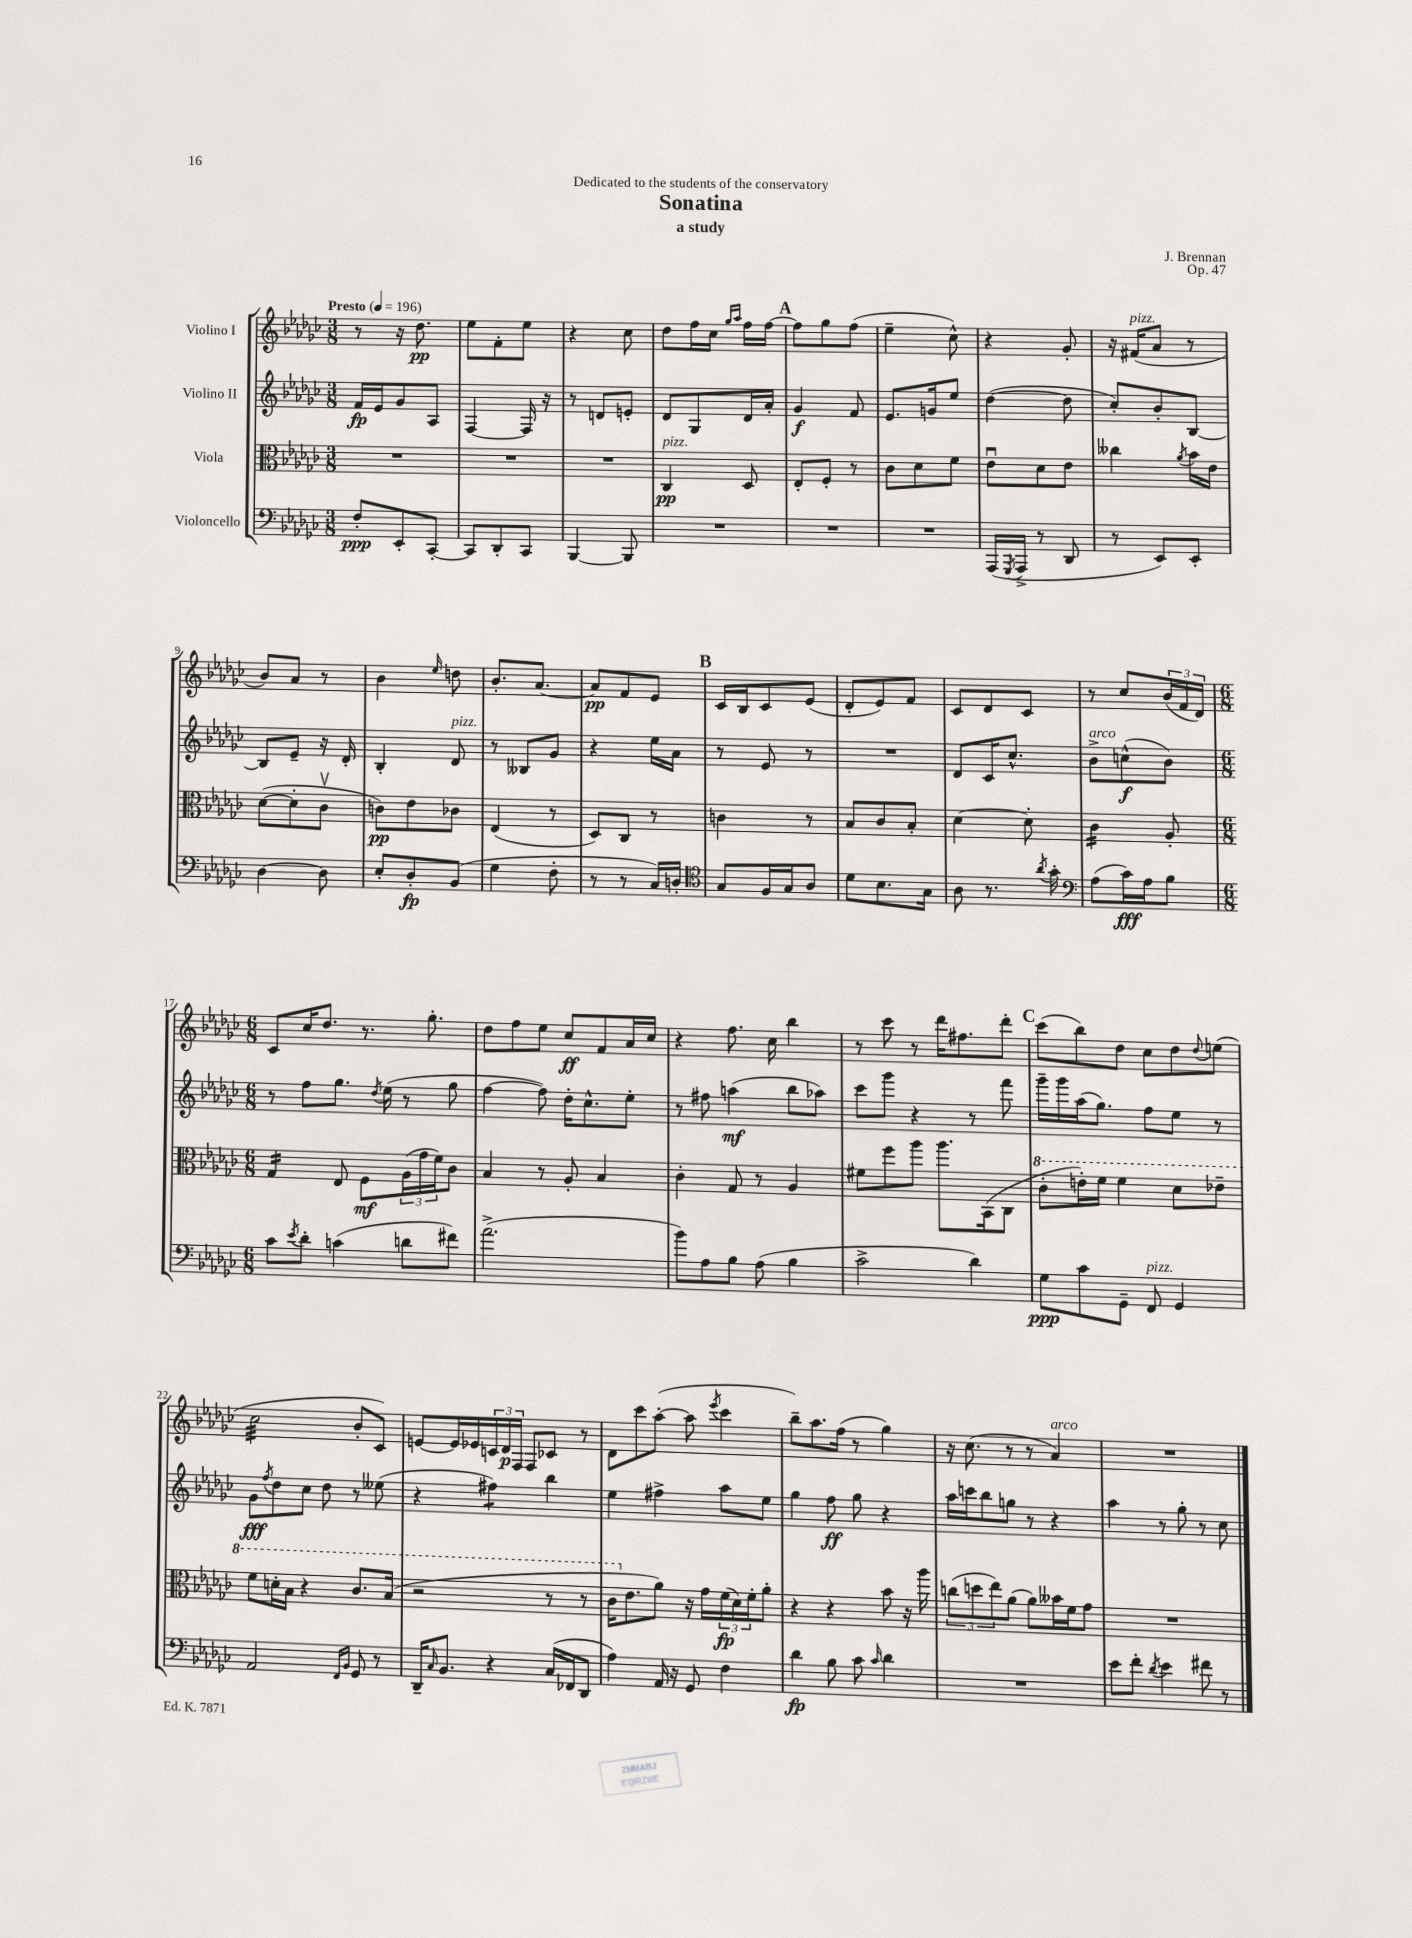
\header { title = "Sonatina" composer = "J. Brennan" subtitle = "a study" dedication = "Dedicated to the students of the conservatory" opus = "Op. 47" }
<<
\new StaffGroup <<
\new Staff = "s0" \with { instrumentName = "Violino I" } {
    \clef treble \key ges \major \numericTimeSignature \time 3/8 \tempo "Presto" 4 = 196
    r8 r16 des''8.\pp |
    ees''8 f'8-. ees''8 |
    r4 ces''8 |
    des''8 f''16 ces''16 \grace { ges''16 aes''16 } f''16 f''16~ |
    \mark \markup { \bold "A" } f''8 ges''8 f''8( |
    ees''4-- ces''8-^) |
    r4 ges'8-. |
    r16 fis'16^\markup { \italic "pizz." }( aes'8 r8 |
    bes'8) aes'8 r8 |
    bes'4 \grace { ees''16 } d''8 |
    bes'8.-. aes'8.~ |
    aes'8\pp f'8 ees'8 |
    \mark \markup { \bold "B" } ces'16 bes16 ces'8 ees'8( |
    des'8-. ees'8) f'8 |
    ces'8 des'8 ces'8 |
    r8 ces''8 \tuplet 3/2 { bes'16( f'16 des'16) } |
    \numericTimeSignature \time 6/8 ces'8 ces''16 des''8. r8. ges''8.-. |
    des''8 f''8 ees''8 ces''8\ff f'8 aes'16 ces''16 |
    r4 f''8. ces''16 bes''4 |
    r8 ces'''8 r8 des'''16 fis''8. des'''8-. |
    \mark \markup { \bold "C" } ces'''8( bes''8) des''8 ces''8 des''8 \appoggiatura { des''8 } e''8( |
    ces''2:32 bes'8-. ces'8) |
    e'8~ e'16 ees'16 \tuplet 3/2 { c'16 des'16\p f16 } f8 ces'8 r8 |
    des'8 ces'''8 aes''8~-.( aes''8 \acciaccatura { ees'''8 } ces'''4 |
    bes''8--) aes''8. f''16( r8 ges''4) |
    r16 ces''8.( r8 r8 aes'4^\markup { \italic "arco" }) |
    R2. \bar "|." |
}
\new Staff = "s1" \with { instrumentName = "Violino II" } {
    \clef treble \key ges \major \numericTimeSignature \time 3/8
    f'16\fp ees'16 ges'8 aes8 |
    f4~ f16 r16 |
    r8 d'8 e'8-. |
    des'8 ges8 des'16 aes'16-. |
    \mark \markup { \bold "A" } ges'4\f f'8 |
    ees'8. g'16 ees''8 |
    des''4~( des''8 |
    ces''8-.) bes'8-. bes8~ |
    bes8 ees'8-- r16 des'16-. |
    bes4-. des'8^\markup { \italic "pizz." } |
    r8 beses8 ges'8 |
    r4 ees''16 aes'16 |
    \mark \markup { \bold "B" } r8 ees'8 r8 |
    R4. |
    des'8 ces'16 ces''8.-^ |
    bes'8->^\markup { \italic "arco" } c''8-^\f( bes'8) |
    \numericTimeSignature \time 6/8 r8 f''8 ges''8. \acciaccatura { des''8 } ees''16( r8 ges''8 |
    f''4~ f''8) des''16-. ces''8.-^ ees''8-. |
    r8 fis''8 a''4\mf( bes''8 aes''8) |
    ces'''8 ges'''8 r4 r8 f'''8 |
    \mark \markup { \bold "C" } ges'''16-- ges'''16 aes''16( ges''8.) f''8 ees''8 r8 |
    ges'8\fff \acciaccatura { f''8 } des''8 ces''8 des''8 r8 eeses''8( |
    r4 fis''4:8) bes''4 |
    ees''4 fis''4-> aes''8 ees''8 |
    ges''4 f''8\ff ges''8 r4 |
    aes''16 c'''16 bes''8 g''8 r8 r4 |
    aes''4 r8 ges''8-. r8 ces''8 \bar "|." |
}
\new Staff = "s2" \with { instrumentName = "Viola" } {
    \clef alto \key ges \major \numericTimeSignature \time 3/8
    R4. |
    R4. |
    R4. |
    ces4\pp^\markup { \italic "pizz." } des8 |
    \mark \markup { \bold "A" } ees8-. f8-. r8 |
    ces'8 des'8 f'8 |
    ees'8\downbow des'8 ees'8 |
    ceses''4 \acciaccatura { aes'8 } bes'16 ees'16 |
    des'8~( des'8-. ces'8\upbow |
    c'8\pp) ees'8 ces'8 |
    ees4( r8 |
    des8) ces8 r8 |
    \mark \markup { \bold "B" } c'4 r8 |
    bes8 ces'8 bes8-. |
    des'4~ des'8-. |
    ces'4:16 aes8-. |
    \numericTimeSignature \time 6/8 ges4:16 ees8 f8\mf \tuplet 3/2 { aes16( ges'16 f'16) } ces'8 |
    bes4 r8 aes8-. bes4 |
    ces'4-. ges8 r8 aes4 |
    fis'8 f''8 aes''8 aes''8. bes,16( ces8 |
    \mark \markup { \bold "C" } \ottava #1 ces''8-. e''16-.) f''16 f''4 des''8 ees''8-- |
    f''8 d''16-. bes'16 r4 ces''8. bes'16( |
    r2 r8 r8 |
    ces''16 \ottava #0 ees'8. aes'8) r16 ges'16 \tuplet 3/2 { f'16\fp( des'16) f'16-. } aes'8-. |
    r4 r4 bes'8 r16 aes''16 |
    \tuplet 3/2 { c''8( d''8 ees''8) } aes'8( aes'8) beses'16 f'16 ges'8 |
    R2. \bar "|." |
}
\new Staff = "s3" \with { instrumentName = "Violoncello" } {
    \clef bass \key ges \major \numericTimeSignature \time 3/8
    f8-.\ppp ees,8-. ces,8~-. |
    ces,8 des,8-. ces,8 |
    bes,,4~ bes,,8 |
    R4. |
    \mark \markup { \bold "A" } R4. |
    R4. |
    aes,,16( \acciaccatura { ges,,8 } aes,,16-> r8 des,8 |
    r8 ees,8) ees,8-. |
    des4~ des8 |
    ees8-. des8-.\fp bes,8( |
    ges4 f8-. |
    r8 r8 ces16) d16-. |
    \mark \markup { \bold "B" } \clef tenor ges8 f16 ges16 aes8 |
    des'8 bes8. ges16 |
    aes8 r8. \acciaccatura { aes'8 } ges'16-. |
    \clef bass aes8( ces'16\fff) aes16 bes8 |
    \numericTimeSignature \time 6/8 ces'8 \acciaccatura { ees'8 } des'8-. c'4( d'8 fis'8) |
    aes'2.->( |
    bes'8) aes8 bes8 aes8( bes4 |
    ces'2-> des'4) |
    \mark \markup { \bold "C" } ges8\ppp ces'8 ges,8-- f,8^\markup { \italic "pizz." } ges,4 |
    aes,2 \grace { f,16 bes,16 } ges,8 r8 |
    des,16-- \grace { ces16 } bes,8. r4 ces16( fes,16 des,8 |
    aes4) aes,16 r16 ges,8 f4 |
    des'4\fp bes8 ces'8 \grace { ces'16 } des'4 |
    R2. |
    ees'8 f'8-. \acciaccatura { des'8 } ees'4 fis'8 r8 \bar "|." |
}
>>
>>
